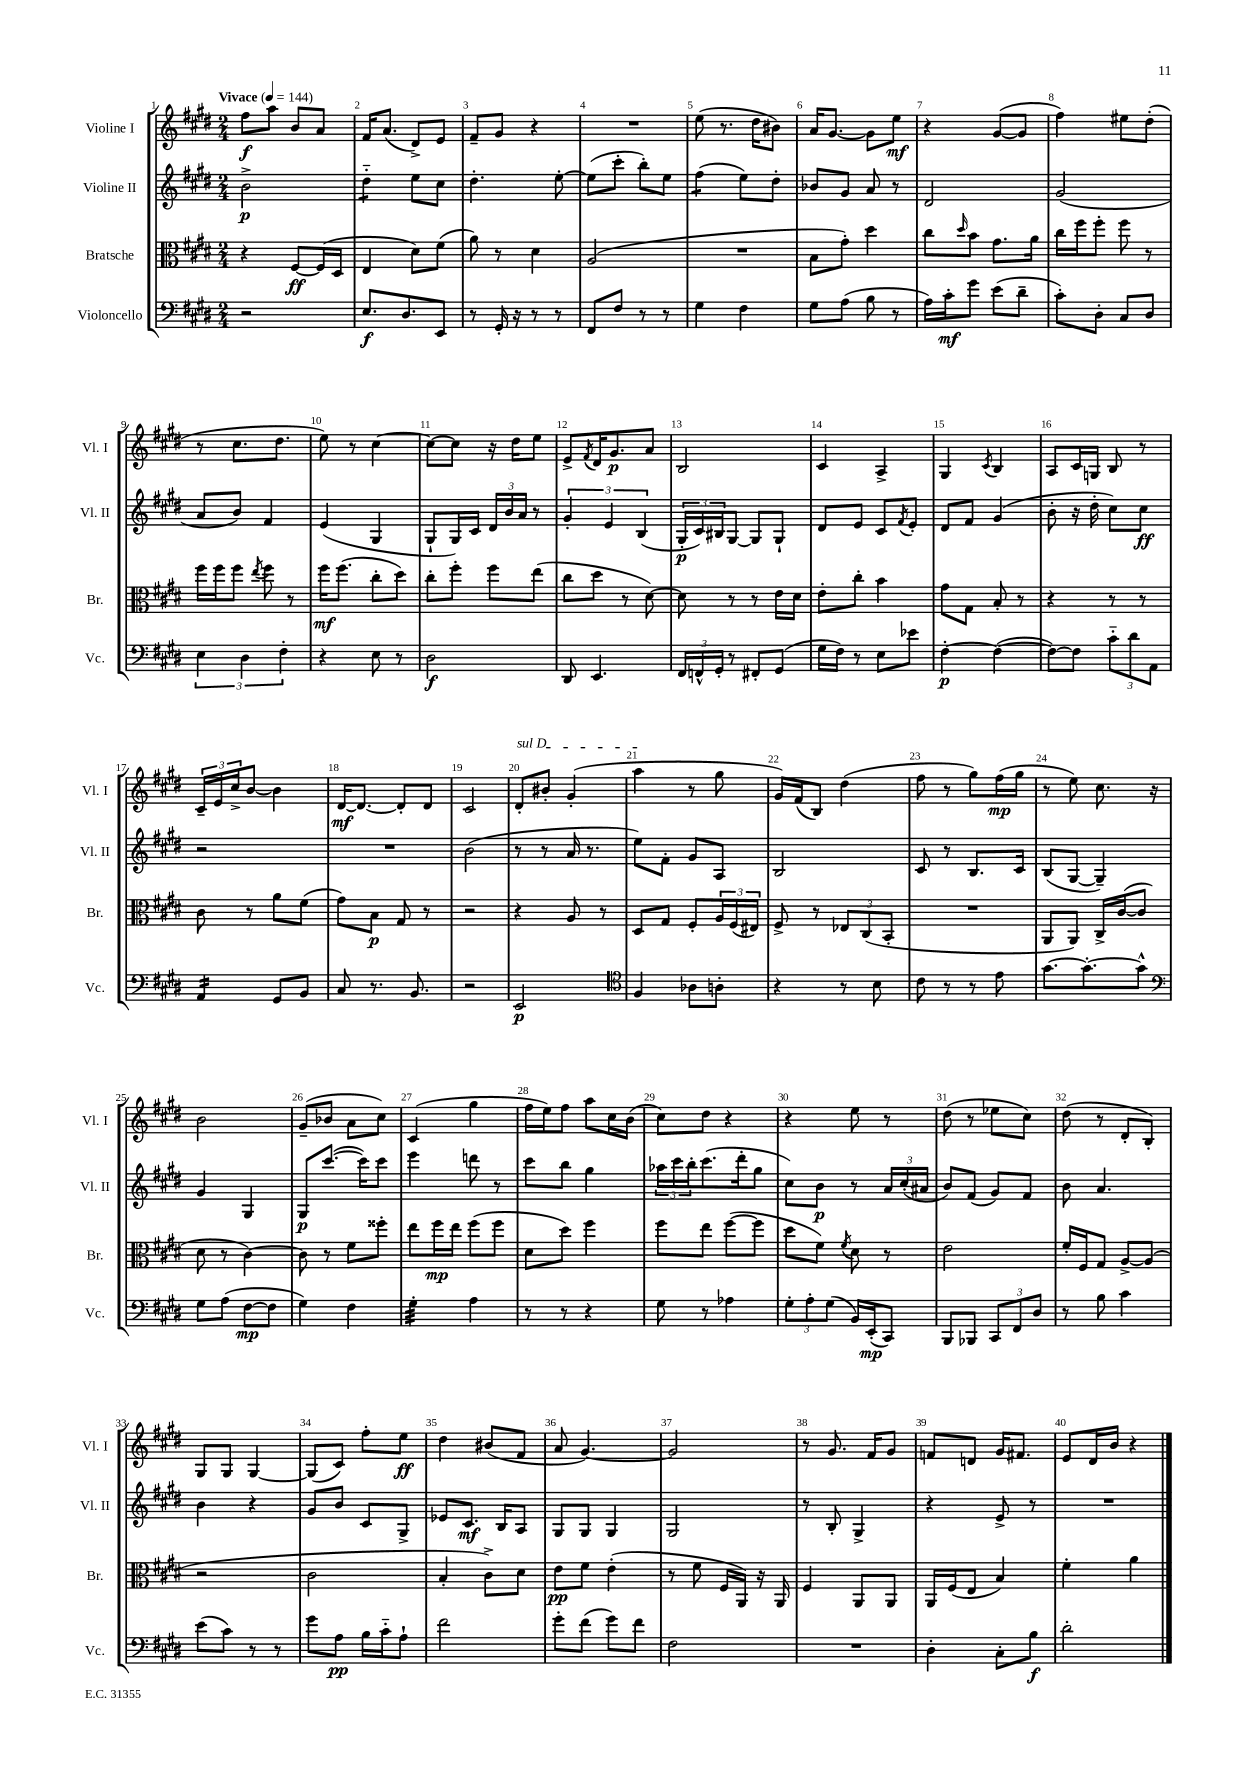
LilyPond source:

<<
\new StaffGroup <<
\new Staff = "s0" \with { instrumentName = "Violine I" shortInstrumentName = "Vl. I" } {
    \clef treble \key e \major \numericTimeSignature \time 2/4 \tempo "Vivace" 4 = 144
    fis''8\f a''8 b'8 a'8 |
    fis'16 a'8.( dis'8->) e'8 |
    fis'8-- gis'8 r4 |
    R2 |
    e''8( r8. dis''16 bis'8) |
    a'16 gis'8.~ gis'8 e''8\mf |
    r4 gis'8~( gis'8 |
    fis''4) eis''8 dis''8-.( |
    r8 cis''8. dis''8. |
    e''8) r8 cis''4~ |
    cis''8~ cis''8 r16 dis''16 e''8 |
    e'8-> \acciaccatura { fis'8 } dis'16 gis'8.\p a'8 |
    b2 |
    cis'4 a4-> |
    gis4 \acciaccatura { cis'8 } b4 |
    a8 cis'16 g16 b8 r8 |
    \tuplet 3/2 { cis'16-- e'16 cis''16-> } b'8~ b'4 |
    dis'16~\mf dis'8.~ dis'8-. dis'8 |
    cis'2 |
    \once \override TextSpanner.bound-details.left.text = \markup { \italic "sul D" } dis'8-.\startTextSpan bis'8-. gis'4-.( |
    a''4\stopTextSpan r8 gis''8 |
    gis'16) fis'16( b8) dis''4( |
    fis''8 r8 gis''8) fis''16\mp( gis''16 |
    r8 e''8) cis''8. r16 |
    b'2 |
    gis'8--( bes'8 a'8 cis''8) |
    cis'4( gis''4 |
    fis''16 e''16) fis''8 a''8 cis''16 b'16( |
    cis''8) dis''8 r4 |
    r4 e''8 r8 |
    dis''8( r8 ees''8 cis''8) |
    dis''8( r8 dis'8-. b8-.) |
    gis8 gis8 gis4~ |
    gis8( cis'8) fis''8-. e''8\ff |
    dis''4 bis'8( fis'8 |
    a'8 gis'4.~) |
    gis'2 |
    r8 gis'8. fis'16 gis'8 |
    f'8 d'8 gis'16 fis'8. |
    e'8 dis'16 b'16 r4 \bar "|." |
}
\new Staff = "s1" \with { instrumentName = "Violine II" shortInstrumentName = "Vl. II" } {
    \clef treble \key e \major \numericTimeSignature \time 2/4
    b'2->\p |
    dis''4:8-_ e''8 cis''8 |
    dis''4.-. e''8~-. |
    e''8( cis'''8-. b''8-.) e''8 |
    fis''4:8( e''8) dis''8-. |
    bes'8 gis'8 a'8 r8 |
    dis'2 |
    gis'2( |
    a'8 b'8) fis'4 |
    e'4( gis4 |
    gis8-! gis16) cis'16 \tuplet 3/2 { dis'16 b'16 a'16 } r8 |
    \tuplet 3/2 { gis'4-. e'4 b4( } |
    \tuplet 3/2 { gis16-.\p cis'16) bis16 } gis8~ gis8 gis8-! |
    dis'8 e'8 cis'8 \acciaccatura { fis'8 } e'8-. |
    dis'8 fis'8 gis'4( |
    b'8-. r16 dis''16-. cis''8) cis''8\ff |
    r2 |
    R2 |
    b'2( |
    r8 r8 a'16 r8. |
    e''8) fis'8-. gis'8 a8 |
    b2 |
    cis'8 r8 b8. cis'16 |
    b8( gis8~ gis4--) |
    gis'4 gis4 |
    gis8\p cis'''8.~( cis'''16) cis'''8 |
    e'''4 d'''8 r8 |
    cis'''8 b''8 gis''4 |
    \tuplet 3/2 { aes''16 cis'''16 b''16-. } cis'''8.( dis'''16-. gis''8 |
    cis''8) b'8\p r8 \tuplet 3/2 { a'16 cis''16-.( ais'16 } |
    b'8) fis'8( gis'8) fis'8 |
    b'8 a'4. |
    b'4 r4 |
    gis'8 b'8 cis'8 gis8-> |
    ees'8 cis'8.\mf b16 a8 |
    gis8 gis8 gis4 |
    gis2 |
    r8 b8-. gis4-> |
    r4 e'8-> r8 |
    R2 \bar "|." |
}
\new Staff = "s2" \with { instrumentName = "Bratsche" shortInstrumentName = "Br." } {
    \clef alto \key e \major \numericTimeSignature \time 2/4
    r4 fis8~\ff fis16( dis16 |
    e4 dis'8) fis'8( |
    a'8) r8 dis'4 |
    a2( |
    R2 |
    b8 gis'8-.) dis''4 |
    cis''8 \grace { dis''16 } b'8 gis'8. a'16 |
    cis''16 fis''16 fis''8-. fis''8 r8 |
    fis''16 fis''16 fis''8 \acciaccatura { e''8 } fis''8 r8 |
    fis''16\mf fis''8.( cis''8-. dis''8) |
    cis''8-. fis''8-. fis''8 e''8( |
    cis''8 dis''8 r8 dis'8~) |
    dis'8 r8 r8 e'16 dis'16 |
    e'8-. cis''8-. b'4 |
    gis'8 gis8 b8-. r8 |
    r4 r8 r8 |
    cis'8 r8 a'8 fis'8( |
    gis'8) b8\p gis8 r8 |
    r2 |
    r4 a8 r8 |
    dis8 gis8 fis8-. \tuplet 3/2 { a16 fis16( eis16) } |
    fis8-> r8 \tuplet 3/2 { ees8 cis8( b,8-. } |
    R2 |
    a,8 a,8) cis16-> cis'16~( cis'8 |
    dis'8 r8 cis'4~) |
    cis'8 r8 fis'8 fisis''8-. |
    e''8 fis''16\mp e''16 fis''8( fis''8 |
    dis'8 dis''8) fis''4 |
    fis''8 e''8 fis''8~( fis''8 |
    dis''8 fis'8) \acciaccatura { fis'8 } dis'8 r8 |
    e'2 |
    fis'16-. fis16 gis8 a8~-> a8( |
    r2 |
    cis'2 |
    b4-. cis'8->) dis'8 |
    e'8\pp fis'8 e'4-.( |
    r8 fis'8 fis16 a,16) r16 a,16 |
    fis4 a,8 a,8 |
    a,16 fis16( e8 b4) |
    fis'4-. a'4 \bar "|." |
}
\new Staff = "s3" \with { instrumentName = "Violoncello" shortInstrumentName = "Vc." } {
    \clef bass \key e \major \numericTimeSignature \time 2/4
    r2 |
    e8.\f dis8. e,8 |
    r8 gis,16-. r16 r8 r8 |
    fis,8 fis8 r8 r8 |
    gis4 fis4 |
    gis8 a8( b8 r8 |
    a16) cis'16-.\mf gis'8 e'8( dis'8-- |
    cis'8-.) dis8-. cis8 dis8 |
    \tuplet 3/2 { e4 dis4 fis4-. } |
    r4 e8 r8 |
    dis2\f |
    dis,8 e,4. |
    \tuplet 3/2 { fis,16 f,16-^ gis,16-. } r8 fis,8-. gis,8( |
    gis16 fis16) r8 e8 ees'8 |
    fis4~-.\p fis4~( |
    fis8~) fis8 \tuplet 3/2 { cis'8-_ dis'8 a,8 } |
    a,4:16 gis,8 b,8 |
    cis8 r8. b,8. |
    r2 |
    e,2\p |
    \clef tenor fis4 aes8 a8-. |
    r4 r8 b8 |
    cis'8 r8 r8 e'8 |
    gis'8.~ gis'8.~-. gis'8-^ |
    \clef bass gis8 a8( fis8~\mp fis8 |
    gis4) fis4 |
    gis4:32-. a4 |
    r8 r8 r4 |
    gis8 r8 aes4 |
    \tuplet 3/2 { gis8-. a8-. gis8( } b,16) e,16-.\mp( cis,8) |
    b,,8 bes,,8 \tuplet 3/2 { cis,8 fis,8 dis8 } |
    r8 b8 cis'4 |
    e'8( cis'8) r8 r8 |
    gis'8 a8\pp b16 cis'16-_ a8-! |
    fis'2 |
    gis'8-. fis'8( gis'8) fis'8 |
    fis2 |
    R2 |
    dis4-. cis8-. b8\f |
    dis'2-. \bar "|." |
}
>>
>>
\layout { \context { \Score \override BarNumber.break-visibility = ##(#f #t #t) barNumberVisibility = #all-bar-numbers-visible } }
